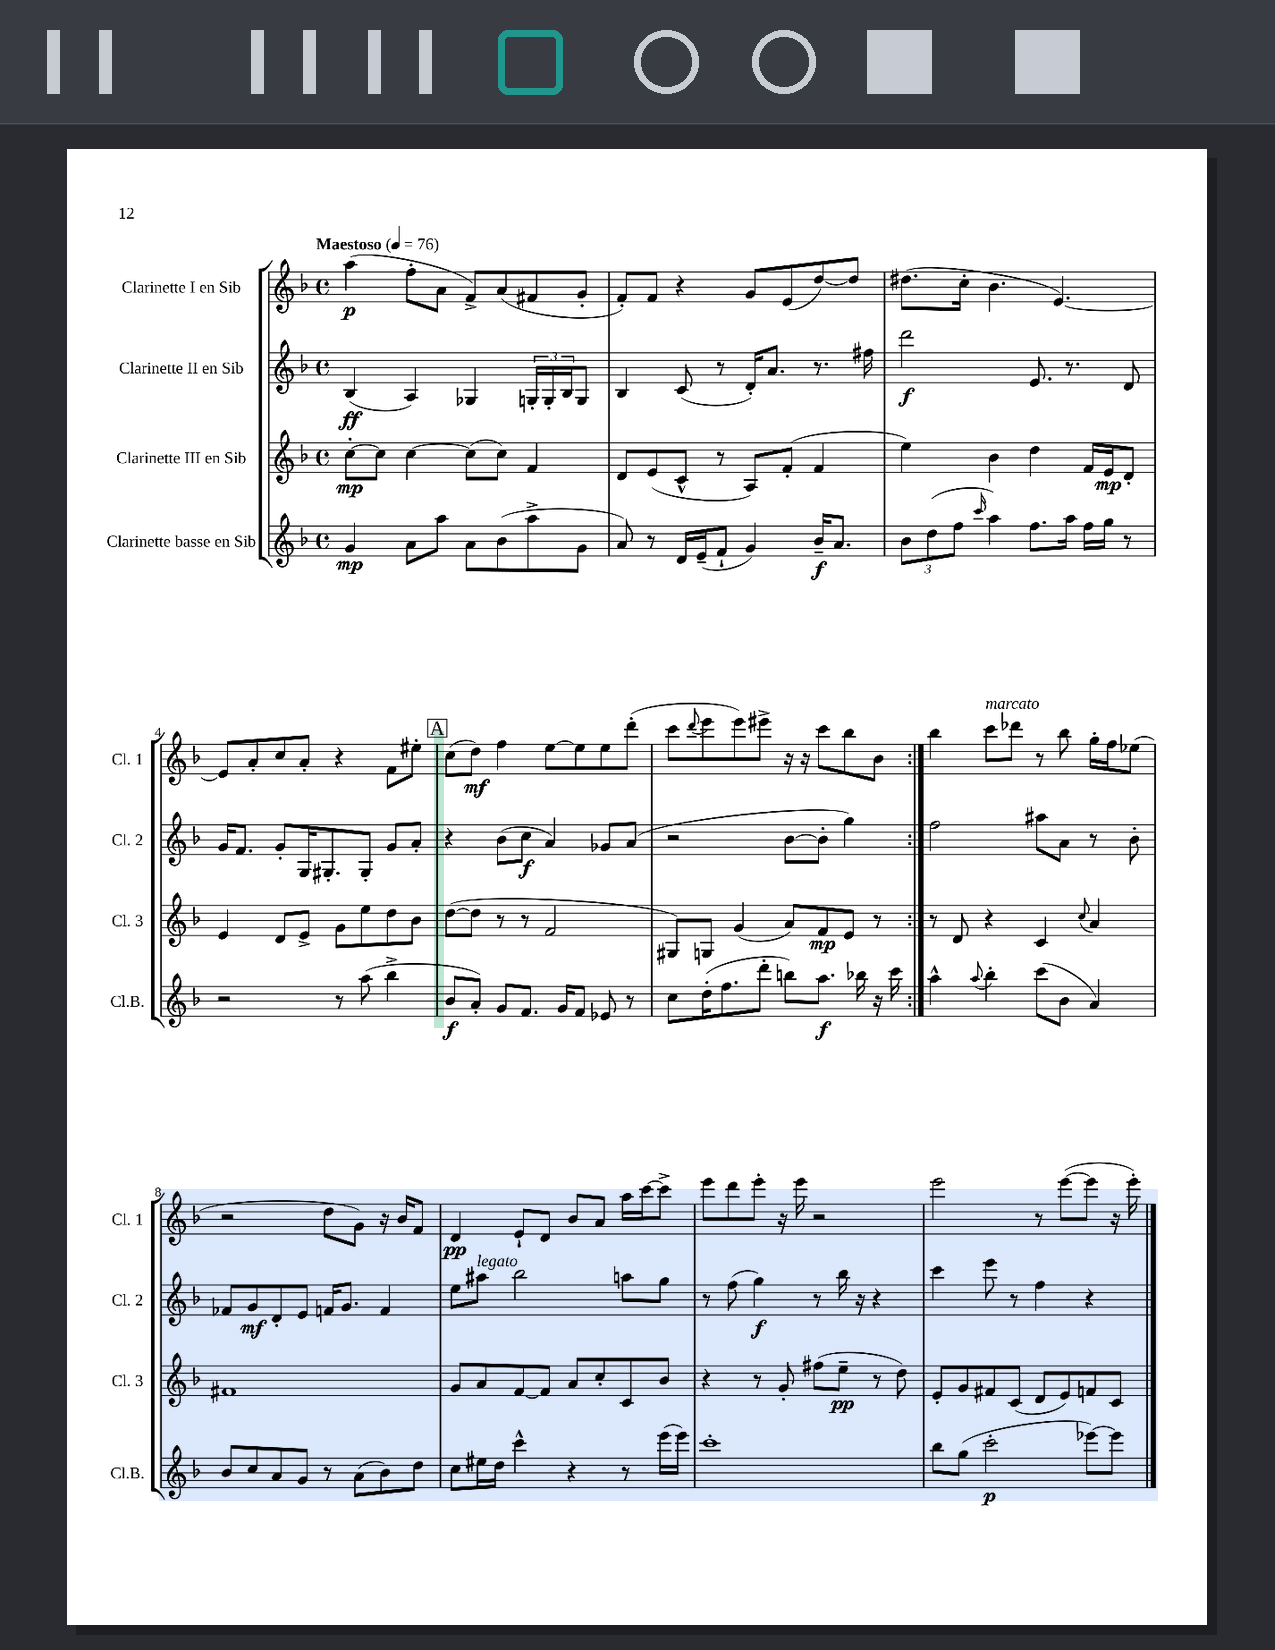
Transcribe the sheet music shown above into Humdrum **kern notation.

**kern	**kern	**kern	**kern
*staff4	*staff3	*staff2	*staff1
*clefG2	*clefG2	*clefG2	*clefG2
*k[b-]	*k[b-]	*k[b-]	*k[b-]
*M4/4	*M4/4	*M4/4	*M4/4
*met(c)	*met(c)	*met(c)	*met(c)
*MM76	*MM76	*MM76	*MM76
4g	[8cc'	(4B-	(4aa
.	8cc]	.	.
8a	[4cc	4A)	8ff'
8aa	.	.	8a
8a	(8cc]	4G-	8f^)
(8b-	8cc)	.	(8a
8aa^	4f	24G'	8f#
.	.	24G'	.
.	.	24B-	.
8g	.	8G	8g'
=	=	=	=
8a)	8d	4B-	8f')
8r	(8e	.	8f
16d	8c^^	(8c	4r
(16e~	.	.	.
8f`	8r	8r	.
4g)	8A)	16d')	8g
.	.	8.a	.
.	(8f'	.	(8e
16b-~	4f	8.r	[8dd)
8.a	.	.	.
.	.	.	8dd]
.	.	16ff#	.
=	=	=	=
12b-	4ee)	2ddd	(8.dd#
(12dd	.	.	.
12ff	.	.	.
.	.	.	16cc'
16qqccc	.	.	.
4aa)	4b-	.	4.b-
8.ff	4dd	8.e	.
.	.	.	[4.e)
16aa	.	8.r	.
16ff	16f	.	.
16gg	16e	.	.
8r	8d'	8d	.
=	=	=	=
2r	4e	16g	8e]
.	.	8.f	.
.	.	.	8a'
.	8d	8g'	8cc
.	8e^	16G	8a'
.	.	8.G#'	.
8r	8g	.	4r
(8aa	8ee	8G#'	.
4bb-^	8dd	8g	8f
.	8b-	8a'	8ee#'
=	=	=	=
8b-	([8dd	4r	(8cc
8a')	8dd]	.	8dd)
8g	8r	(8b-	4ff
8.f	8r	8cc	.
.	2f	4a)	[8ee
16g	.	.	.
8f	.	.	8ee]
8e-	.	8g-	8ee
8r	.	(8a	(8ddd'
=	=	=	=
8cc	8G#)	2r	8ccc
.	.	.	8qqddd
(16dd'	8G	.	8eee
8.ff	.	.	.
.	(4g	.	8eee)
8ddd'	.	.	8eee#^
8bb)	8a)	[8b-	16r
.	.	.	16r
8.aa	8f	8b-']	8ccc
.	8e	4gg)	8bb-
16bb-	.	.	.
16r	8r	.	8b-
16ccc	.	.	.
=:|!	=:|!	=:|!	=:|!
4aa^^	8r	2ff	4bb-
.	8d	.	.
8qqaa	.	.	.
4bb-'	4r	.	8ccc
.	.	.	8ddd-
(8ccc	4c	8aa#	8r
8b-	.	8a	8bb-
.	8qqcc	.	.
4a)	4a	8r	16gg'
.	.	.	16ff
.	.	8b-'	(8ee-
=	=	=	=
8b-	1f#	8f-	2r
8cc	.	8g	.
8a	.	8d'	.
8g	.	8e	.
8r	.	16f	8dd
.	.	8.g	.
(8a	.	.	8g)
8b-)	.	4f	16r
.	.	.	16b-
8dd	.	.	8f
=	=	=	=
8cc	8g	8ee	4d
16ee#	8a	8aa#	.
16dd	.	.	.
4ccc^^	[8f	2bb-	8e`
.	8f]	.	8d
4r	8a	.	8b-
.	8cc'	.	8a
8r	8c	8aa	16aa
.	.	.	[16ccc
(16eee	8b-	8gg	8ccc^]
16eee)	.	.	.
=	=	=	=
1ccc'	4r	8r	8eee
.	.	(8ff	8ddd
.	8r	4gg)	8eee'
.	8g'	.	16r
.	.	.	16eee
.	(8ff#	8r	2r
.	8ee~	16bb-	.
.	.	16r	.
.	8r	4r	.
.	8dd)	.	.
=	=	=	=
8bb-	8e'	4ccc	2eee
(8gg	8g	.	.
2ccc'	8f#	8eee	.
.	(8c	8r	.
.	8d	4ff	8r
.	8e)	.	([8eee
[8eee-)	8f	4r	8eee]
8eee-]	8c	.	16r
.	.	.	16eee')
==	==	==	==
*-	*-	*-	*-
